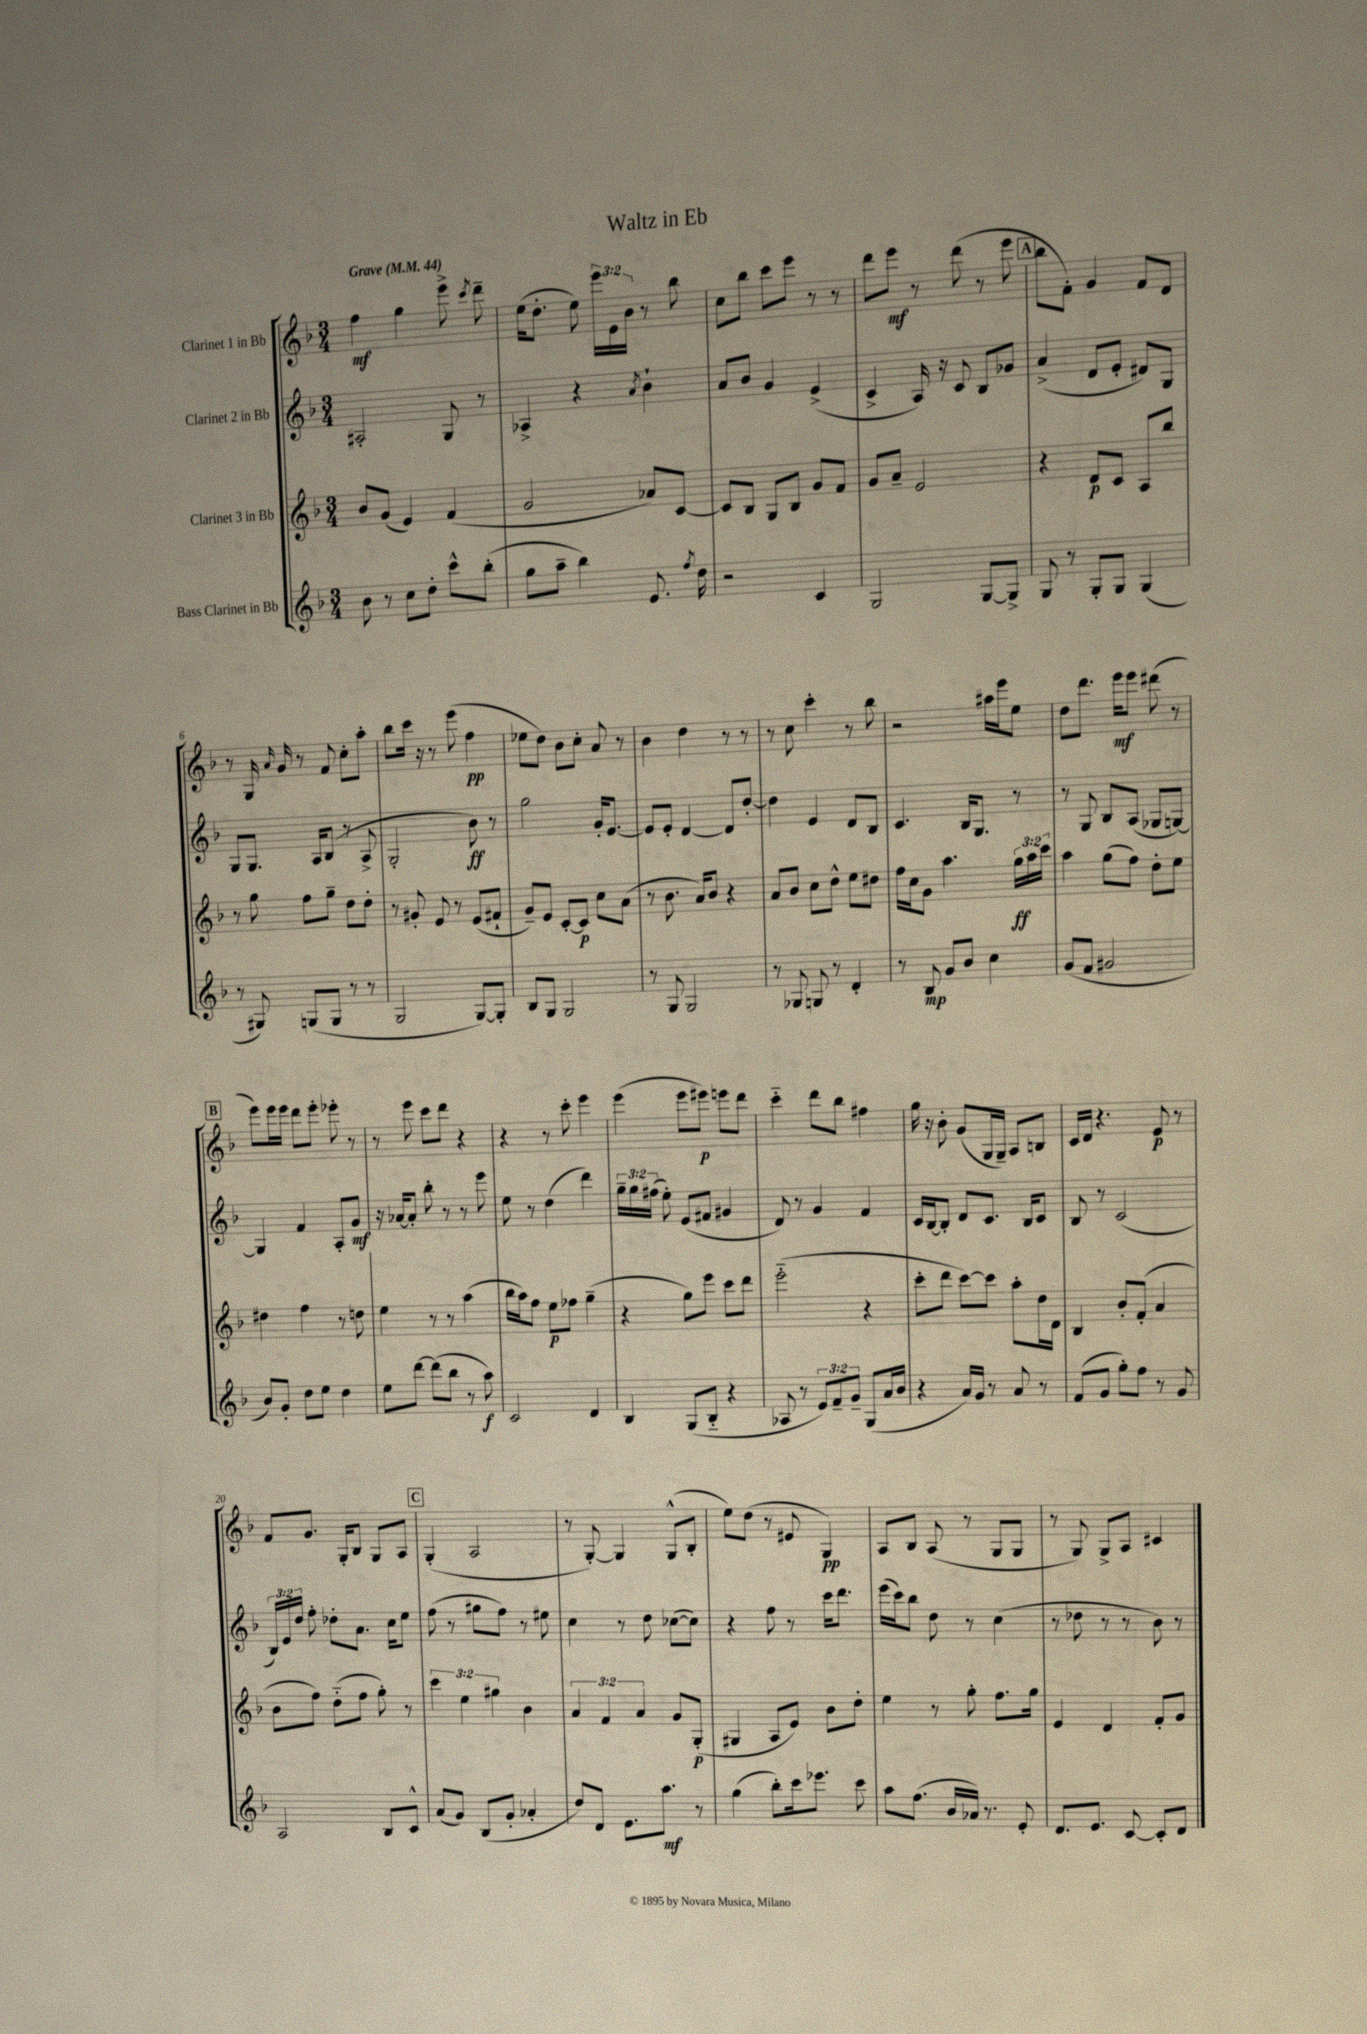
\header { title = "Waltz in Eb" }
<<
\new StaffGroup <<
\new Staff = "s0" \with { instrumentName = "Clarinet 1 in Bb" } {
    \clef treble \key f \major \numericTimeSignature \time 3/4 \override Staff.TupletNumber.text = #tuplet-number::calc-fraction-text \tempo "Grave" 4 = 44
    \autoBeamOff f''4\mf g''4 e'''8-> \acciaccatura { c'''8 } d'''8-- |
    e''16[( d''8.]-. e''8) \tuplet 3/2 { e'''16[ e'16 bes'16] } r8 bes''8 |
    c''8[ bes''8] c'''8[ e'''8] r8 r8 |
    d'''8[ e'''8]\mf r8 d'''8( r8 e'''8 |
    \mark \markup { \box "A" } bes''8[ f'8]-.) g'4 f'8[ d'8] |
    r8 g16 \grace { a'16 } g'16 r8 f'8 c''8[-. a''8]-. |
    bes''8[ c'''16] r16 r8 e'''8( f''4\pp |
    ees''8[ d''8]) bes'8[ c''8]-. a'8 r8 |
    bes'4 d''4 r8 r8 |
    r8 c''8 c'''4-. r8 bes''8 |
    r2 ais''16[ e'''16 e''8] |
    d''8[ d'''8.] e'''16[\mf e'''8] dis'''8( r8 |
    \mark \markup { \box "B" } e'''8[) e'''16 e'''16] d'''8[ e'''8]-. ees'''8-. r8 |
    r8 e'''8 c'''8[ d'''8] r4 |
    r4 r8 c'''8-. e'''4 |
    e'''4( e'''8[ eis'''8]\p) e'''8[ d'''8] |
    c'''4-_ d'''8[ bes''8] fis''4 |
    g''16 r16 bes'8-. g'8[( g16 g16]--) a8[ b8] |
    c'16[ d'16] r4. e'8\p r8 |
    f'8[ g'8.] g16[-. bes8] g8[ a8] |
    \mark \markup { \box "C" } g4-.( a2 |
    r8 g8~-.) g4 g8[-^( bes8]-. |
    e''8[) d''8]( r8 eis'8 g4\pp) |
    a8[ bes8] a8( r8 g8[ g8] |
    r8 g8) g8[-> a8] cis'4 \bar "|." |
}
\new Staff = "s1" \with { instrumentName = "Clarinet 2 in Bb" } {
    \clef treble \key f \major \numericTimeSignature \time 3/4 \override Staff.TupletNumber.text = #tuplet-number::calc-fraction-text
    \autoBeamOff ais2-. g8 r8 |
    aes4-> r4 \acciaccatura { a'8 } bes'4-! |
    a'8[ bes'8] g'4 e'4->( |
    c'4-> a16) r16 c'8 bes8[ ges'8] |
    \mark \markup { \box "A" } a'4->( d'8[ e'8]-. dis'8[) g8] |
    g8[ g8.] a16[ bes8]( r8 a8-> |
    g2-. bes'8\ff) r8 |
    g''2 g'16[-. e'8.]~ |
    e'8[ e'8]-. d'4~ d'8[ d''8]~-. |
    d''4 e'4 d'8[ bes8] |
    c'4. bes16[ g8.] r8 |
    r8 g8 bes8[ a8]( ges8[ g8]~) |
    \mark \markup { \box "B" } g4 f'4 a8[-. g'8]\mf |
    r16 aes'16[~ aes'8]-. bes''8-. r8 r8 e'''8 |
    e''8 r8 d''4( d'''4) |
    \tuplet 3/2 { g''16[-- g''16 fis''16]( } e''8-.) e'8[( fis'8] gis'4 |
    d'8) r8 g'4 f'4 |
    c'16[ bes16~ bes8]-. d'8[ c'8.] bes16[ c'8] |
    bes8 r8 c'2( |
    \tuplet 3/2 { bes16[) e'16 d''16] } f''8-. des''8[-. a'8.] c''16[ e''8] |
    \mark \markup { \box "C" } f''8( r8 gis''8[ f''8]) r8 eis''8 |
    c''4 r8 d''8 ces''8[~( ces''8]) |
    r4 f''8 r8 c'''16[ d'''8.] |
    e'''16[( c'''16) bes''8] d''8 r8 c''4( |
    r8 des''8 r8 r8 bes'8) r8 \bar "|." |
}
\new Staff = "s2" \with { instrumentName = "Clarinet 3 in Bb" } {
    \clef treble \key f \major \numericTimeSignature \time 3/4 \override Staff.TupletNumber.text = #tuplet-number::calc-fraction-text
    \autoBeamOff bes'8[ g'8]( e'4) f'4( |
    g'2 aes'8[) c'8]~ |
    c'8[ bes8] g8[ bes8] g'8[ f'8] |
    g'8[ a'8]-- e'2 |
    \mark \markup { \box "A" } r4 d'8[\p c'8] a8[ bes''8] |
    r8 g''8 f''8[ g''8]-- d''8[ d''8]-. |
    r8 gis'8-. e'8 r8 e'8[( fis'8]-! |
    g'8[--) e'8] c'8[~-. c'8]\p c''8[ a'8]( |
    r8 bes'8. a'16[) bes'8] r4 |
    a'8[ bes'8] c''8[ d''8]-^ e''8[ dis''8] |
    f''16[ c''16 g'8] a''4. \tuplet 3/2 { g''16[\ff a''16 c'''16] } |
    a''4 g''8[( f''8]) d''8[-. e''8] |
    \mark \markup { \box "B" } dis''4 f''4 r8 d''8 |
    e''4 r8 r8 a''4( |
    bes''16[ a''16) f''8] e''8[\p fes''8] g''4--( |
    r4 g''8[) e'''8] c'''8[ d'''8] |
    e'''2-_( r4 |
    c'''8[-. d'''8] c'''8[~) c'''8] a''8[-. d''16 d'16] |
    bes4 bes'8[-. f'8]-.( a'4 |
    bes'8[ f''8]) d''8[-_( f''8] g''8-.) r8 |
    \mark \markup { \box "C" } \tuplet 3/2 { c'''4 e''4 gis''4 } bes'4 |
    \tuplet 3/2 { a'4 f'4 a'4 } g'8[ g8]-.\p( |
    gis4 a8[ e'8]) bes'8[ d''8]-. |
    e''4 r8 g''8-. f''8.[ g''16] |
    e'4 d'4 f'8[-. g'8] \bar "|." |
}
\new Staff = "s3" \with { instrumentName = "Bass Clarinet in Bb" } {
    \clef treble \key f \major \numericTimeSignature \time 3/4 \override Staff.TupletNumber.text = #tuplet-number::calc-fraction-text
    \autoBeamOff bes'8 r8 c''8[ d''8]-. c'''8[-^ bes''8]-.( |
    g''8[ a''8]-- bes''4) e'8. \acciaccatura { f''8 } d''16 |
    r2 c'4 |
    g2 g8[~ g8]-> |
    \mark \markup { \box "A" } g8 r8 g8[-. g8] g4( |
    r8 gis8) g8[( g8] r8 r8 |
    g2 g8[~) g8]-. |
    bes8[ g8] g2 |
    r8 g8 g2 |
    r8 ges8 g8 r8 d'4-. |
    r8 bes8\mp g'8[ bes'8] c''4 |
    g'8[( f'8] gis'2 |
    \mark \markup { \box "B" } bes'8[) g'8]-. d''8[ e''8] d''4 |
    e''8[ d'''8]~ d'''8[( bes''8] r8 a''8\f) |
    c'2 d'4 |
    bes4 g8[( bes8]-_ r4 |
    aes8 r8 \tuplet 3/2 { e'8[) f'8-- g'8]-- } g8[( a'16 bes'16] |
    r4 a'16[) g'16] r8 a'8 r8 |
    f'8[( g'8] g''8[-.) f''8] r8 g'8 |
    a2 bes8[ c'8]-^ |
    \mark \markup { \box "C" } a'8[( g'8]) bes8[( g'8]-. aes'4-. |
    d''8[) d'8] e'8.[ a''8.]\mf r8 |
    g''4( bes''8[-.) c'''16 ees'''8.] c'''8 |
    a''8[ f''8.]( bes'16[ aes'16]) r8. e'8-. |
    d'8.[ e'8.] c'8~ c'8[-. d'8] \bar "|." |
}
>>
>>
